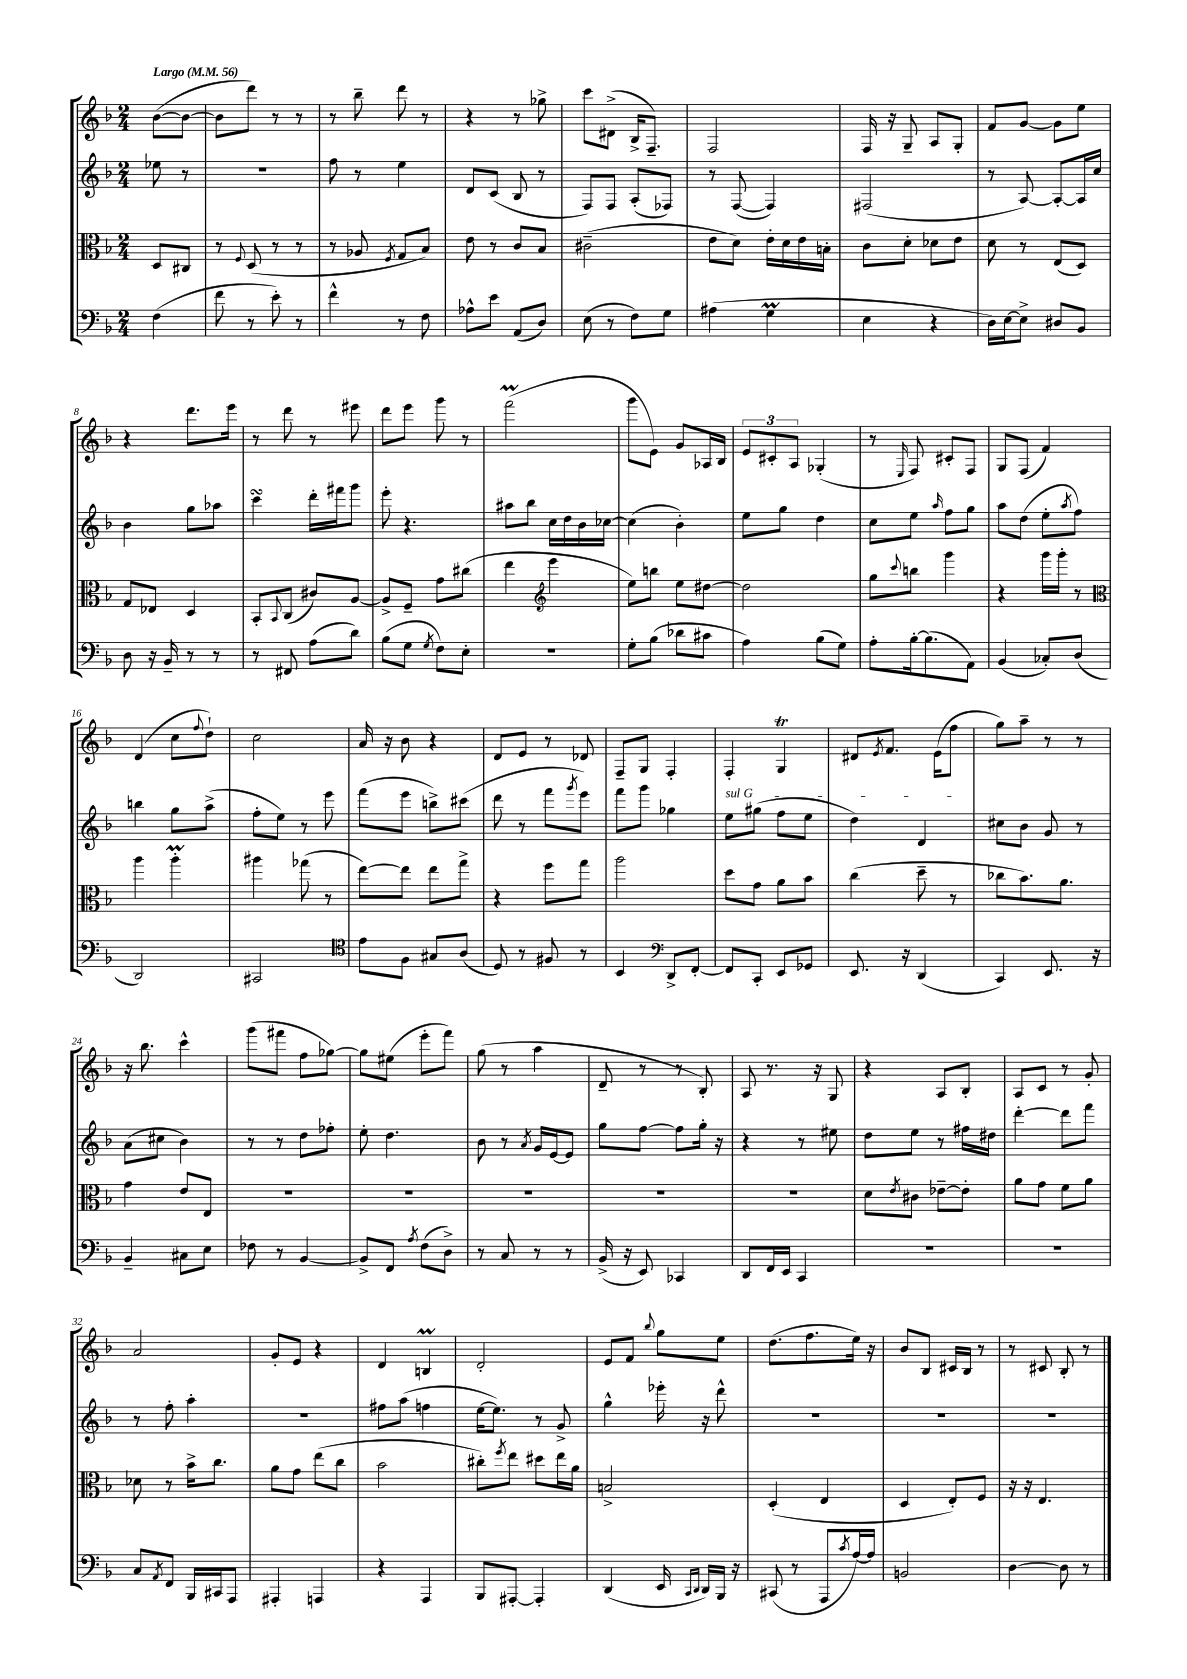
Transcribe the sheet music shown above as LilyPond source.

<<
\new StaffGroup <<
\new Staff = "s0" {
    \clef treble \key f \major \numericTimeSignature \time 2/4 \partial 4 \tempo "Largo" 4 = 56
    bes'8~( bes'8~ |
    bes'8 d'''8) r8 r8 |
    r8 bes''8-- d'''8 r8 |
    r4 r8 ges''8-> |
    c'''8 dis'8->( bes16-> f8.--) |
    f2 |
    f16 r16 g8-- a8 g8-. |
    f'8 g'8~ g'8 e''8 |
    r4 d'''8. e'''16 |
    r8 d'''8 r8 eis'''8 |
    d'''8 e'''8 g'''8 r8 |
    f'''2\prall( |
    g'''8 e'8) g'8 aes16 bes16 |
    \tuplet 3/2 { e'8 cis'8-. a8 } ges4-.( |
    r8 \grace { e16 } f8) cis'8-. f8 |
    g8 f8( f'4) |
    d'4( c''8 \appoggiatura { f''8 } d''8-!) |
    c''2 |
    a'16 r16 bes'8 r4 |
    d'8 e'8 r8 des'8 |
    f8-- g8 f4-. |
    f4-. g4\trill |
    dis'8 \acciaccatura { e'8 } f'8. e'16( f''8 |
    g''8) a''8-- r8 r8 |
    r16 bes''8. c'''4-^ |
    g'''8( fis'''8 f''8 ges''8~) |
    ges''8 eis''8( e'''8-. f'''8) |
    g''8( r8 a''4 |
    d'8-- r8 r8 bes8-.) |
    a8 r8. r16 g8 |
    r4 a8 bes8-. |
    a8 c'8 r8 g'8-. |
    a'2 |
    g'8-. e'8 r4 |
    d'4 b4\prall |
    d'2-. |
    e'8 f'8 \appoggiatura { bes''8 } g''8 e''8 |
    d''8.( f''8. e''16) r16 |
    bes'8 bes8 cis'16 bes16 r8 |
    r8 cis'8 bes8-. r8 \bar "|." |
}
\new Staff = "s1" {
    \clef treble \key f \major \numericTimeSignature \time 2/4 \partial 4
    ees''8 r8 |
    r2 |
    f''8 r8 e''4 |
    d'8 c'8( bes8 r8 |
    f8) f8 a8-.( fes8) |
    r8 f8~( f4) |
    fis2( |
    r8 a8~) a8~-. a16 c''16 |
    bes'4 g''8 aes''8 |
    c'''4\turn d'''16-. fis'''16 g'''8 |
    e'''8-. r4. |
    ais''8 bes''8 c''16 d''16 bes'16 ces''16~ |
    ces''4( bes'4-.) |
    e''8 g''8 d''4 |
    c''8 e''8 \grace { a''16 } f''8 g''8 |
    a''8 d''8( e''8-. \acciaccatura { a''8 } f''8) |
    b''4 g''8 a''8->( |
    f''8-. e''8) r8 e'''8 |
    f'''8( e'''8 b''8->) cis'''8( |
    d'''8 r8 f'''8 \acciaccatura { g'''8 } e'''8) |
    f'''8 g'''8 ges''4 |
    \once \override TextSpanner.bound-details.left.text = \markup { \italic "sul G" } e''8\startTextSpan gis''8( f''8 e''8 |
    d''4) d'4\stopTextSpan |
    cis''8 bes'8 g'8 r8 |
    a'8( cis''8 bes'4) |
    r8 r8 d''8 fes''8-. |
    e''8-. d''4. |
    bes'8 r8 \acciaccatura { a'8 } g'16 e'16~ e'8 |
    g''8 f''8~ f''8 g''16-. r16 |
    r4 r8 eis''8 |
    d''8 e''8 r8 fis''16 dis''16 |
    d'''4~-. d'''8 f'''8 |
    r8 f''8-. a''4-. |
    R2 |
    fis''8 a''8( f''4 |
    e''16~ e''8.) r8 g'8-> |
    g''4-^ ees'''16-. r16 d'''8-^ |
    R2 |
    R2 |
    R2 \bar "|." |
}
\new Staff = "s2" {
    \clef alto \key f \major \numericTimeSignature \time 2/4 \partial 4
    d8 cis8 |
    r8 \appoggiatura { f8 } d8( r8 r8 |
    r8 aes8 \acciaccatura { f8 } g8 bes8) |
    e'8 r8 c'8 bes8 |
    cis'2--( |
    e'8 d'8) e'16-. d'16 e'16 b16-. |
    c'8 d'8-. des'8 e'8 |
    d'8 r8 e8( d8) |
    g8 ees8 d4 |
    bes,8-. \appoggiatura { bes,8 } c8( cis'8) a8~ |
    a8-> f8-- g'8 cis''8( |
    e''4 \clef treble e'''4 |
    e''8) b''8 e''8 dis''8~ |
    dis''2 |
    g''8 \appoggiatura { c'''8 } b''8 g'''4 |
    r4 g'''16 g'''16-. r8 |
    \clef alto a''4 a''4-.\prall |
    ais''4 ges''8( r8 |
    e''8~) e''8 e''8 g''8-> |
    r4 f''8 g''8 |
    a''2 |
    d''8 g'8 a'8 bes'8 |
    c''4( d''8-- r8 |
    ces''8 bes'8.) a'8. |
    g'4 e'8 e8 |
    R2 |
    R2 |
    R2 |
    R2 |
    R2 |
    d'8 \acciaccatura { e'8 } cis'8 ees'8~-- ees'8-. |
    a'8 g'8 f'8 a'8 |
    des'8 r8 bes'16-> c''8. |
    a'8 g'8 e''8( c''8 |
    bes'2 |
    cis''8-.) \acciaccatura { f''8 } e''8 dis''8 e''16 a'16 |
    b2-> |
    d4-.( e4 |
    d4 e8-.) f8 |
    r16 r16 e4. \bar "|." |
}
\new Staff = "s3" {
    \clef bass \key f \major \numericTimeSignature \time 2/4 \partial 4
    f4( |
    f'8 r8 e'8-.) r8 |
    f'4-^ r8 f8 |
    aes8-^ e'8 a,8( d8) |
    e8( r8 f8) g8 |
    ais4( g4\prall |
    e4 r4 |
    d16) e16~ e8-> dis8 bes,8 |
    d8 r16 bes,16-- r8 r8 |
    r8 fis,8 a8( d'8) |
    bes8( g8 \acciaccatura { g8 } f8) e8-. |
    R2 |
    g8-. bes8( des'8 cis'8 |
    a4) bes8( g8) |
    a8-. bes16~-. bes8.( a,8) |
    bes,4( ces8-.) d8( |
    d,2) |
    cis,2 |
    \clef tenor e'8 f8 gis8 a8( |
    d8) r8 fis8 r8 |
    bes,4 \clef bass d,8-> f,8~-. |
    f,8 c,8-. e,8 ges,8 |
    e,8. r16 d,4( |
    c,4) e,8. r16 |
    bes,4-- cis8 e8 |
    fes8 r8 bes,4~ |
    bes,8-> f,8 \acciaccatura { a8 } f8( d8->) |
    r8 c8 r8 r8 |
    bes,16->( r16 e,8) ces,4 |
    d,8 f,16 e,16 c,4 |
    R2 |
    R2 |
    c8 \acciaccatura { a,8 } f,8 bes,,16 cis,16 a,,8 |
    ais,,4-. a,,4 |
    r4 a,,4 |
    bes,,8 ais,,8~-. ais,,4-. |
    d,4( e,16 \grace { c,16 d,16 } d,16) bes,,16 r16 |
    cis,8( r8 a,,8 \acciaccatura { c'8 } a16~) a16 |
    b,2 |
    d4~ d8 r8 \bar "|." |
}
>>
>>
